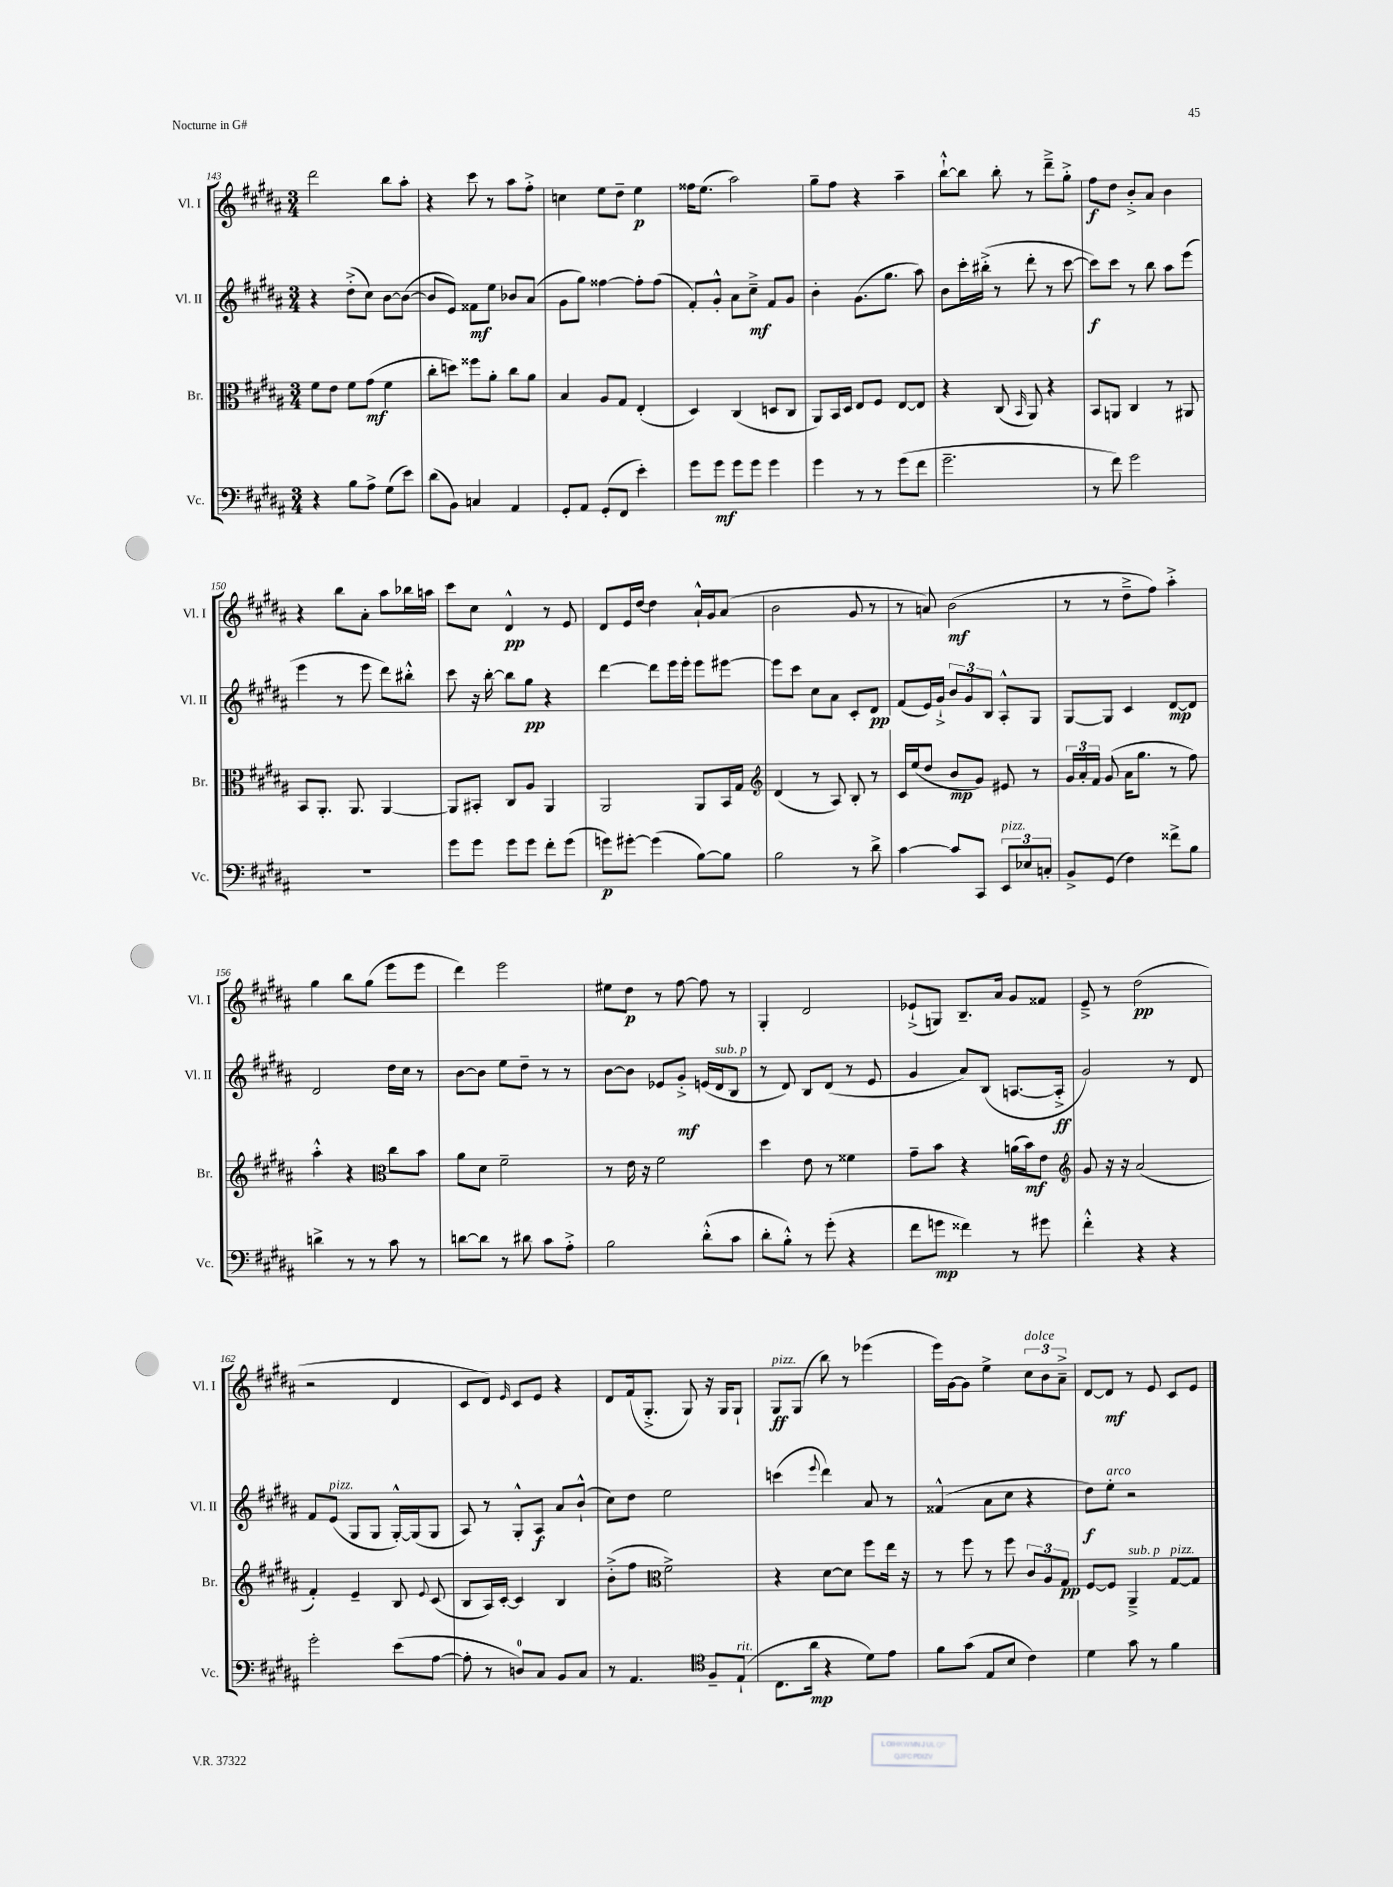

**kern	**kern	**kern	**kern
*staff4	*staff3	*staff2	*staff1
*clefF4	*clefC3	*clefG2	*clefG2
*k[f#c#g#d#a#]	*k[f#c#g#d#a#]	*k[f#c#g#d#a#]	*k[f#c#g#d#a#]
*M3/4	*M3/4	*M3/4	*M3/4
4r	8f#	4r	2ddd#
.	8e	.	.
8B	8f#	(8dd#'^	.
8A#^	(8g#	8cc#)	.
(8G#	4f#	[8b	8bb
8e)	.	(8b_	8aa#'
=	=	=	=
(8d#	8cc#'	8b]	4r
8BB)	8dd)	8e)	.
4C	8ff##	8f##	8ccc#
.	8a#'	8ee	8r
4AA#	8cc#	8b-	8aa#
.	8a#	(8a#	8ff#'^
=	=	=	=
8GG#'	4B	8g#	4cc
8AA#	.	8gg#)	.
(8GG#'	8A#	[4ff##	8ee
8FF#	8G#	.	8dd#~
4e')	(4E'	8ff##']	4ee
.	.	(8ff##	.
=	=	=	=
8g#	4D#)	8f#')	16ff##
.	.	.	(8.ee
8g#	.	8g#'^^	.
8g#	(4C#	8a#	2aa#)
8g#	.	8cc#~^	.
4g#	8D	8f#	.
.	8C#	8g#	.
=	=	=	=
4g#	8AA#)	4b'	8gg#~
.	16BB	.	8ff#
.	16D#	.	.
8r	8E	(8.g#	4r
8r	8F#	.	.
.	.	8.gg#	.
(8g#	[8E	.	4aa#~
8f#	8E]	8aa#)	.
=	=	=	=
2.g#~	4r	8b	[8bb`^^
.	.	16ccc#'	8bb]
.	.	(16bb#'^	.
.	(8C#	8r	8bb'
.	16qqBB	.	.
.	8AA#)	8ddd#'	8r
.	4r	8r	8ddd#~^
.	.	[8ccc#	8gg#'^
=	=	=	=
8r	8BB	8ccc#])	8ff#
8f#)	8AA	8ccc#	8dd#
2g#	4C#	8r	8b'^
.	.	8bb	8a#
.	8r	8aa#	4b
.	8AA#	(8eee	.
=	=	=	=
2.r	8BB	4eee	4r
.	8.AA#'	.	.
.	.	8r	8bb
.	8.AA#	.	.
.	.	8eee	8a#'
.	[4AA#	8ddd#)	8aa#
.	.	8bb#'^^	16bb-
.	.	.	16aa
=	=	=	=
8g#	8AA#]	8ccc#	8ccc#
8g#	8BB#'	16r	8cc#
.	.	[16bb'	.
8g#	8C#	8bb]	4d#^^
8g#	8A#	8gg#	.
8f#'	4AA#	4r	8r
(8g#	.	.	8e
=	=	=	=
8g)	2AA#	[4ddd#	8d#
[8g#'	.	.	16e
.	.	.	[16dd#
(4g#]	.	8ddd#]	4dd#]
.	.	16eee	.
.	.	16eee'	.
[8B)	8AA#	8eee	16a#`^^
.	.	.	16g#
8B]	16BB	[8eee#	(8a#
.	16G#	.	.
=	=	=	=
*	*clefG2	*	*
2B	(4d#	8eee#]	2b
.	.	8ccc#	.
.	8r	8cc#	.
.	8A#)	8a#	.
8r	8B'	8c#'	8g#
8d#^	8r	8d#	8r
=	=	=	=
[4c#	16c#	(8f#	8r
.	(16ee	.	.
.	8dd#	16e)	8a)
.	.	16g#`^	.
8c#]	8b	12b	(2b
.	.	12g#	.
8CC#	8g#)	.	.
.	.	12B	.
12EE	8e#	8A#'^^	.
12E-	.	.	.
.	8r	8G#	.
12C'	.	.	.
=	=	=	=
8BB^	24g#	[8G#	8r
.	24a#'	.	.
.	24f#	.	.
(8GG#	(8g#	8G#]	8r
4F#)	16a#	4c#	8dd#~^
.	8.gg#	.	.
.	.	.	8ff#)
8f##^	8r	[8d#	4aa#'^
8B	8ff#)	8d#]	.
=	=	=	=
4d^	4aa#'^^	2d#	4gg#
8r	4r	.	8bb
8r	.	.	(8gg#
*	*clefC3	*	*
8c#	8cc#	16dd#	8eee
.	.	16cc#	.
8r	8b	8r	8eee
=	=	=	=
[8d	8a#	[8b	4ddd#)
8d]	8d#	8b]	.
8r	2f#~	8ee	2eee
8d#	.	8dd#~	.
8c#	.	8r	.
8A#'^	.	8r	.
=	=	=	=
2B	8r	[8b	8ee#
.	16e	8b]	8dd#
.	16r	.	.
.	2f#	8e-	8r
.	.	8g#'^	[8ff#
(8d#'^^	.	(16e	8ff#]
.	.	16d#	.
8c#	.	8B	8r
=	=	=	=
8d#'	4dd#	8r	4G#'
8B'^^)	.	8d#)	.
8r	8e	8B	2d#
(8g#'	8r	(8d#	.
4r	4f##	8r	.
.	.	8e	.
=	=	=	=
8f#	8g#~	4g#	(8e-`^
8g	8b	.	8G)
4f##)	4r	8a#)	8.B~
.	.	(8B	.
.	.	.	16a#
8r	(16a	[8.A	8g#
.	16b)	.	.
8g#	8e	.	8f##
.	.	16A'^]	.
=	=	=	=
*	*clefG2	*	*
4f#'^^	8g#	2g#)	8e~^
.	16r	.	8r
.	16r	.	.
4r	(2a#	.	(2dd#
4r	.	8r	.
.	.	8d#	.
=	=	=	=
2g#'	4f#')	8f#	2r
.	.	(8e	.
.	4e~	8G#	.
.	.	8G#	.
(8e	8B	[16G#'^^)	4d#
.	.	(16G#]	.
.	8qqe	.	.
[8A#	(8c#	8G#	.
=	=	=	=
8A#']	8B	8A#)	8c#
8r	16A#)	8r	8d#)
.	[16c#'	.	.
.	.	.	16qqe
8D)	4c#]	8G#'^^	8c#
8C#	.	8A#	8e
8BB	4B	8a#	4r
8C#	.	(8b`^^	.
=	=	=	=
8r	(8b'^	8cc#)	8d#
4.AA#	8ff#	8dd#	(16f#
.	.	.	8.G#'^
*	*clefC3	*	*
.	2f#^)	2ee	.
.	.	.	8G#)
*clefC4	*	*	*
8F#~	.	.	16r
.	.	.	16G#
(8E`	.	.	8G#`
=	=	=	=
8.C#	4r	(4ccc	8G#
.	.	.	(8G#
16a#	.	.	.
.	.	8qqeee	.
4r	[8d#	4ddd#)	8bb)
.	8d#]	.	8r
8d#)	8ff#	8a#	(4eee-
8e	16ee	8r	.
.	16r	.	.
=	=	=	=
8f#	8r	(4f##^^	16eee)
.	.	.	[16g#
(8g#	8ff#	.	8g#]
8E	8r	8a#	4ee^
8B	8ff#	8cc#	.
4c#)	12c#	4r	12cc#
.	12A#	.	12b
.	12G#	.	12a#~^
=	=	=	=
4d#	[8F#	8dd#)	[8d#
.	8F#]	8ee'	8d#]
8g#	4AA#~^	2r	8r
8r	.	.	8e
4f#	[8G#	.	8c#
.	8G#]	.	8e
==	==	==	==
*-	*-	*-	*-
